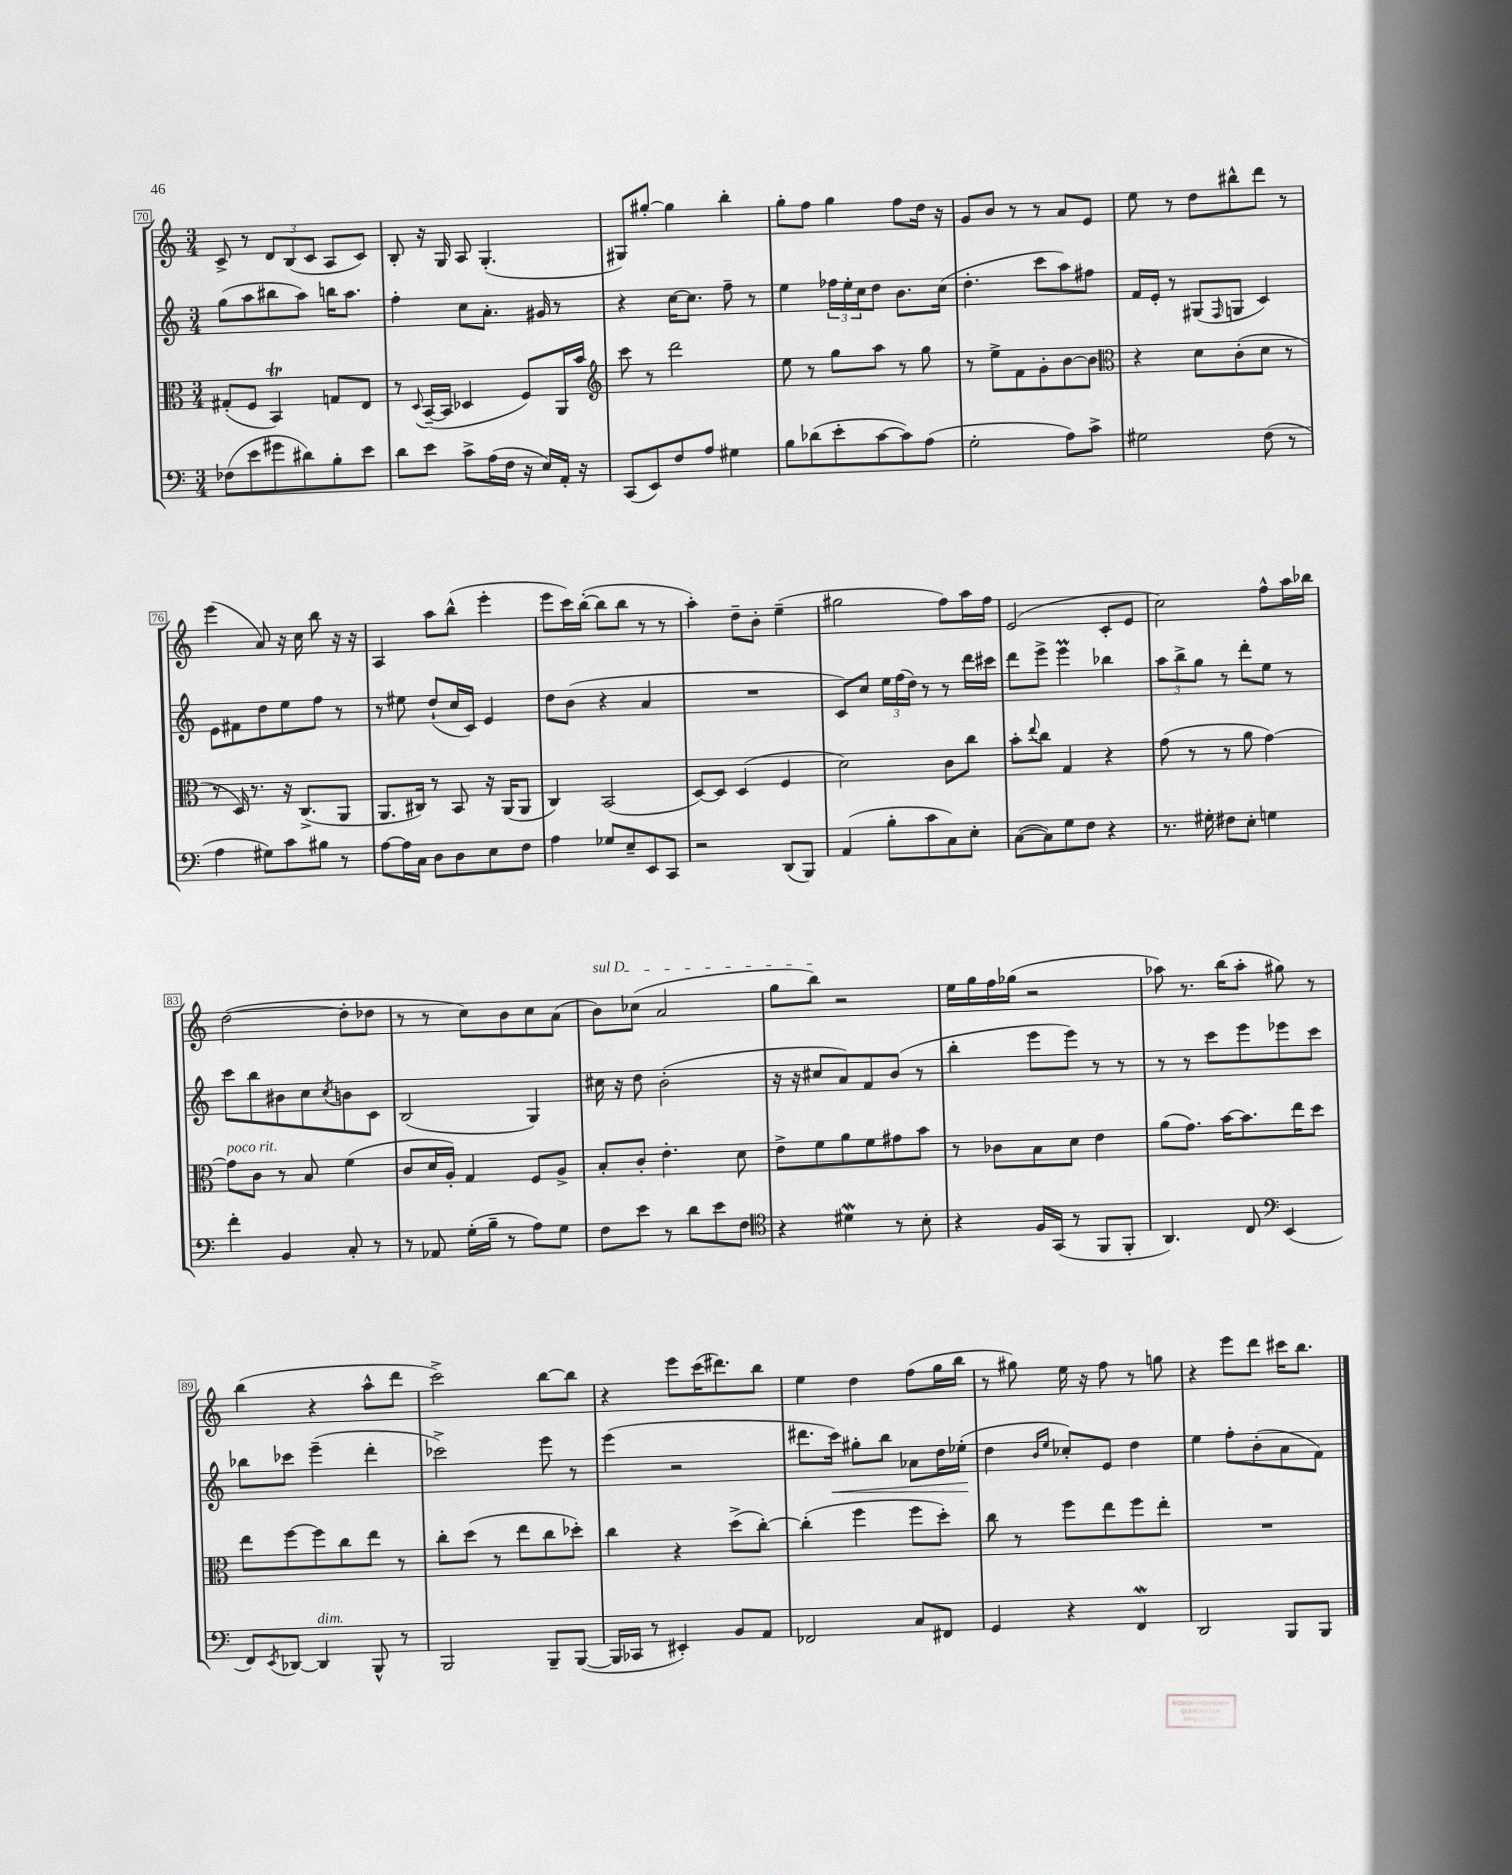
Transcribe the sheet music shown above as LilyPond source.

<<
\new StaffGroup <<
\new Staff = "s0" {
    \clef treble \key c \major \numericTimeSignature \time 3/4
    c'8-> r8 \tuplet 3/2 { d'8 b8( c'8 } a8 c'8) |
    b8-. r16 g16 a8 g4.-.( |
    gis8) gis''8~-. gis''4 b''4-. |
    g''8-. f''8 g''4 f''8 d''16 r16 |
    g'8 b'8 r8 r8 a'8 e'8 |
    e''8 r8 d''8 bis''8-^ d'''8 r8 |
    e'''4( a'8) r16 c''16 b''8 r16 r16 |
    a4 a''8 b''8-^( e'''4-. |
    e'''8 c'''16) b''16~-.( b''8 b''8 r8 r8 |
    a''4-.) d''8-- b'8-. e''4--( |
    gis''2 f''8) a''16 f''16 |
    e'2( c'8-. e'8 |
    c''2) f''8-^ a''16 bes''16 |
    d''2~( d''8-. des''8 |
    r8 r8 c''8) b'8 c''8 a'8( |
    \once \override TextSpanner.bound-details.left.text = \markup { \italic "sul D" } b'8\startTextSpan) ces''8( a'2 |
    g''8 b''8\stopTextSpan) r2 |
    e''16 g''16 f''16 ges''16( r2 |
    aes''8) r8. b''16( aes''8-. gis''8) r8 |
    b''4( r4 a''8-^ d'''8 |
    c'''2->) b''8~ b''8 |
    r4 e'''8 c'''16( dis'''8.) b''8 |
    e''4 d''4 f''8( g''16 b''16 |
    r8 gis''8) e''16 r16 f''8 r8 g''8 |
    r4 e'''8 d'''8 cis'''16 b''8. \bar "|." |
}
\new Staff = "s1" {
    \clef treble \key c \major \numericTimeSignature \time 3/4
    g''8( a''8 bis''8 a''8) b''16 a''8. |
    f''4-. c''8 a'8.-. gis'16 r8 |
    r4 c''16~ c''8. f''8-- r8 |
    e''4 \tuplet 3/2 { fes''16 e''16-. c''16 } d''8 b'8. c''16( |
    d''4.-. c'''8 a''8) fis''8 |
    f'16 e'16-. r8 gis8( \grace { f16 } g8 c'4) |
    e'8 fis'8 d''8 e''8 f''8 r8 |
    r8 eis''8 d''8-!( c''16 c'16) e'4 |
    d''8 b'8( r4 a'4 |
    R2. |
    c'8) c''8 \tuplet 3/2 { e''16 f''16( d''16) } r8 r8 d'''16 cis'''16 |
    d'''8 e'''8-> e'''4\prall bes''4 |
    \tuplet 3/2 { a''8 b''8-> g''8 } r8 d'''8-. e''8 r8 |
    c'''8 b''8 bis'8 c''8 \acciaccatura { c''8 } b'8 c'8 |
    b2( g4) |
    cis''16 r16 d''8 b'2-.( |
    r16 r16 cis''8 a'8) f'8 b'8( r8 |
    b''4-. e'''8 e'''8) r8 r8 |
    r8 r8 c'''8 e'''8 ees'''8 c'''8 |
    bes''8 ces'''8 e'''4--( d'''4-. |
    ces'''2->) e'''8 r8 |
    e'''4( r2 |
    dis'''8. c'''16\<) gis''8-. b''8 aes'8 d''16 ees''16-.\!( |
    d''4 \grace { b'16 e''16 } ces''8-.) e'8 d''4 |
    e''4 f''8-. b'8-.( a'8 f'8) \bar "|." |
}
\new Staff = "s2" {
    \clef alto \key c \major \numericTimeSignature \time 3/4
    gis8-.( f8 b,4\trill) g8 e8 |
    r8 \appoggiatura { d8 } b,16~--( b,16 des4 f8) a,16 b'16 |
    \clef treble c'''8 r8 d'''2 |
    e''8 r8 g''8 a''8 r8 g''8 |
    r8 e''8-> f'8 g'8-. b'8~ b'8 |
    \clef alto r4 d'8 c'8-.( d'8 r8 |
    r8 d16) r8. r16 c8.->( a,8 |
    a,8. cis16) r8 b,8 r16 a,16( a,8 |
    c4) b,2( |
    d8~) d8 d4( f4 |
    d'2) c'8 c''8 |
    b'8-. \appoggiatura { e''8 } c''8 g4 r4 |
    g'8( r8 r8 a'8 g'4~) |
    g'8^\markup { \italic "poco rit." } c'8 r8 b8 f'4( |
    c'8 d'16 a16-.) g4 f8 a8-> |
    b8-. c'8-. e'4.-. d'8 |
    e'8-> f'8 a'8 f'8 gis'8 b'8 |
    r8 ces'8 b8 d'8 e'4 |
    a'8( g'8.) b'16~ b'8. e''16 d''8 |
    e''8 f''8~ f''8 c''8 e''8 r8 |
    c''8-. d''8( r8 e''8 c''8 des''8-.) |
    c''4 r4 d''8->( c''8~-.) |
    c''4-.( f''4 f''8 d''8-.) |
    c''8 r8 f''8 e''8 f''8 e''8-. |
    R2. \bar "|." |
}
\new Staff = "s3" {
    \clef bass \key c \major \numericTimeSignature \time 3/4
    fes8( e'8 gis'8 dis'8) b8-. e'8 |
    d'8 e'8 c'8-> a16( f16 r16 e16) a,16-. r16 |
    c,8( e,8) f8 a8 gis4 |
    b8 des'8( e'8-. c'8~ c'8) a8( |
    g2-. a8) c'8-> |
    gis2 f8( r8 |
    a4 gis8) c'8 bis8 r8 |
    a8~ a16 c16 d8 d8 e8 f8 |
    a4 ges8 e8-- e,8 c,8 |
    r2 d,8( b,,8) |
    a,4( b8-. c'8 c8) e8-. |
    c8~( c8) g8 f8 r4 |
    r8. gis16-. fis8 e8-. g4 |
    f'4-. b,4 c8-. r8 |
    r8 aes,8 g16-.( b16-- r8 a8) g8 |
    f8 e'8 r8 d'8 e'8 f8 |
    \clef tenor r4 dis'4\mordent r8 b8-. |
    r4 f16 g,16( r8 f,8 f,8-. |
    a,4.) c8 \clef bass e,4( |
    f,8) \acciaccatura { e,8 } des,8~ des,4^\markup { \italic "dim." } b,,8-^ r8 |
    b,,2 b,,8-- b,,8~( |
    b,,16 ces,16 r8 eis,4-.) b,8 a,8 |
    fes,2 c8 fis,8 |
    g,4 r4 f,4\mordent |
    d,2 b,,8 b,,8 \bar "|." |
}
>>
>>
\layout { \context { \Score currentBarNumber = #70 \override BarNumber.stencil = #(make-stencil-boxer 0.1 0.3 ly:text-interface::print) } }
